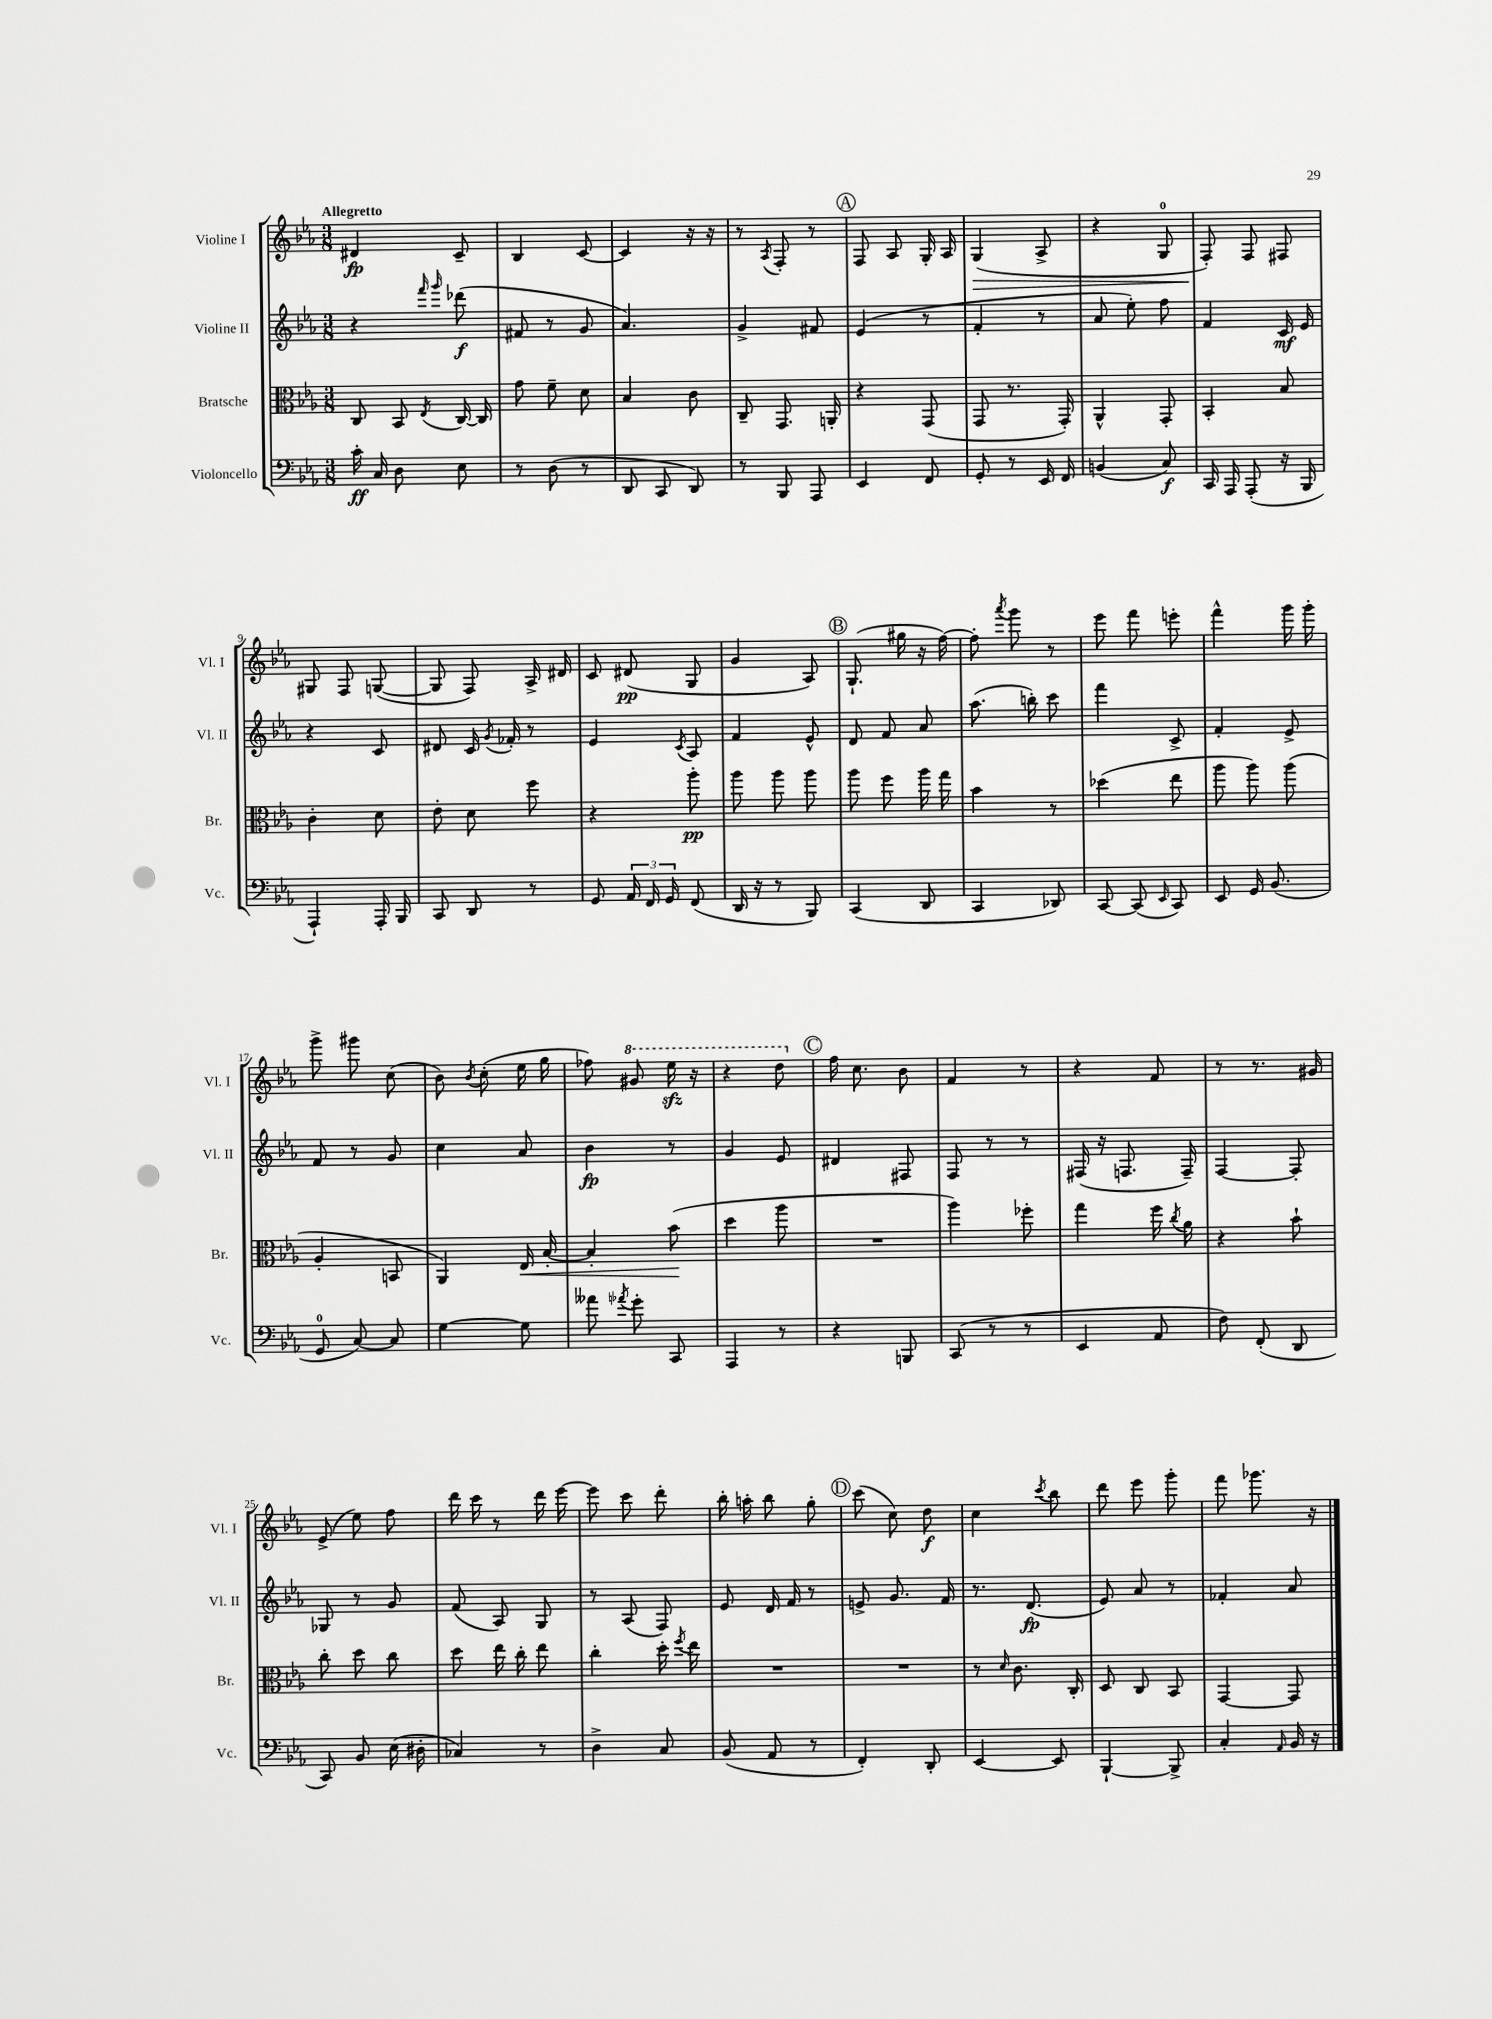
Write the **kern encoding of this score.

**kern	**kern	**kern	**kern
*staff4	*staff3	*staff2	*staff1
*clefF4	*clefC3	*clefG2	*clefG2
*k[b-e-a-]	*k[b-e-a-]	*k[b-e-a-]	*k[b-e-a-]
*M3/8	*M3/8	*M3/8	*M3/8
16c'	8C	4r	4d#
16C	.	.	.
8D	8BB-	.	.
.	.	16qqfff	.
.	8qE-	16qqggg	.
8E-	[16C	(8ddd-	8c~
.	16C]	.	.
=	=	=	=
8r	8g	8f#	4B-
(8D	8f~	8r	.
8r	8d	8g	[8c
=	=	=	=
8DD	4B-	4.a-)	4c]
8CC	.	.	.
8DD)	8c	.	16r
.	.	.	16r
=	=	=	=
8r	8C~	4g^	8r
.	.	.	8qA-
8BBB-	8.GG	.	8F'
8AAA-	.	8f#	8r
.	16AA'	.	.
=	=	=	=
4EE-	4r	(4e-	8F
.	.	.	8A-
8FF	(8GG	8r	16G'
.	.	.	16A-
=	=	=	=
8GG'	8GG	4f'	(4G
8r	8.r	.	.
16EE-	.	8r	8A-^
16FF	16GG')	.	.
=	=	=	=
(4BB	4AA-^^	8a-	4r
.	.	8ee-')	.
8C)	8GG'	8ff	8G
=	=	=	=
16CC	4BB-'	4f	8F')
16AAA-	.	.	.
(8AAA-'	.	.	8F
16r	8B-	16c	8F#
16BBB-	.	16e-	.
=	=	=	=
4AAA-`)	4c'	4r	8G#
.	.	.	8F
16AAA-'	8d	8c	([8G
16BBB-	.	.	.
=	=	=	=
8CC	8e-'	8d#	8G]
8DD	8d	16c	8F)
.	.	8qg	.
.	.	16f-'	.
8r	8ff	8r	16A-^
.	.	.	16d#
=	=	=	=
8GG	4r	4e-	8c
24AA-	.	.	(8d#
24FF	.	.	.
24GG	.	.	.
.	.	8qc	.
(8FF	8aa-'	8A-	8G
=	=	=	=
16DD	8aa-	4f	4g
16r	.	.	.
8r	8aa-	.	.
8BBB-)	8aa-	8e-^^	8A-)
=	=	=	=
(4CC	8aa-	8d	(8.G`
.	8ff	8f	.
.	.	.	16gg#
8DD	16aa-	8a-	16r
.	16gg	.	[16ff)
=	=	=	=
4CC	4b-	(8.aa-	8ff']
.	.	.	8qaaa-
.	.	.	8ggg
.	.	16bb')	.
8DD-)	8r	8ccc	8r
=	=	=	=
[8CC	(4dd-	4fff	8eee-
(8CC]	.	.	8fff
16qqEE-	.	.	.
8CC)	8ee-	8c^	8eee'
=	=	=	=
8EE-	8aa-	4f'	4fff^^
16GG	8aa-)	.	.
(8.BB-	.	.	.
.	(8aa-	8e-^	16ggg
.	.	.	16ggg'
=	=	=	=
8GG	4A-'	8f	8ggg^
[8C)	.	8r	8ggg#
8C]	8BB	8g	(8cc
=	=	=	=
[4G	4AA-)	4cc	8b-)
.	.	.	8qb-
.	.	.	(8cc'
8G]	16E-	8a-	16ee-
.	[16B-'	.	16gg
=	=	=	=
8a--	4B-']	4b-	8ff-)
8qa-	.	.	.
8g'	.	.	8gg#
8CC	(8b-	8r	16eee-
.	.	.	16r
=	=	=	=
4AAA-	4dd	4g	4r
8r	8aa-	8e-	8ddd
=	=	=	=
4r	4.r	4d#	16ff
.	.	.	8.cc
8BBB	.	8F#	8b-
=	=	=	=
(8CC	4aa-)	8F	4f
8r	.	8r	.
8r	8ff-'	8r	8r
=	=	=	=
4EE-	4gg	(16F#	4r
.	.	16r	.
.	.	8.F	.
8AA-	16ff	.	8f
.	8qcc	.	.
.	16a-	16F~)	.
=	=	=	=
8F)	4r	[4F	8r
(8FF'	.	.	8.r
8DD	8b-`	8F']	.
.	.	.	16g#
=	=	=	=
8CC)	8cc'	8G-	(8e-^
8BB-	8dd	8r	8ee-)
(16E-	8cc	8g	8ff
16D#'	.	.	.
=	=	=	=
4C-)	8dd	(8f	16ddd
.	.	.	16ccc
.	16ee-	8A-)	8r
.	16cc'	.	.
8r	8ee-	8G	16ddd
.	.	.	[16eee-
=	=	=	=
4D^	4cc'	8r	8eee-]
.	.	(8A-	8ccc
8C	16dd'	8F)	8ddd'
.	8qff	.	.
.	16ee-	.	.
=	=	=	=
(8BB-	4.r	8e-	16bb-'
.	.	.	16aa'
8AA-	.	16d	8bb-
.	.	16f	.
8r	.	8r	8gg'
=	=	=	=
4FF')	4.r	8e^	(8ccc
.	.	8.g	8cc)
8DD'	.	.	8dd
.	.	16f	.
=	=	=	=
[4EE-	8r	8.r	4cc
.	16qqd	.	.
.	8.c	.	.
.	.	(8.d	.
.	.	.	8qccc
8EE-]	.	.	8bb-
.	16C'	.	.
=	=	=	=
[4BBB-`	8D	8e-)	8ddd
.	8C	8a-	8eee-
8BBB-^]	8BB-	8r	8ggg'
=	=	=	=
4C'	[4GG	4f-'	8fff
.	.	.	8.ggg-
16qqAA-	.	.	.
16BB-	8GG]	8a-	.
16r	.	.	16r
==	==	==	==
*-	*-	*-	*-
